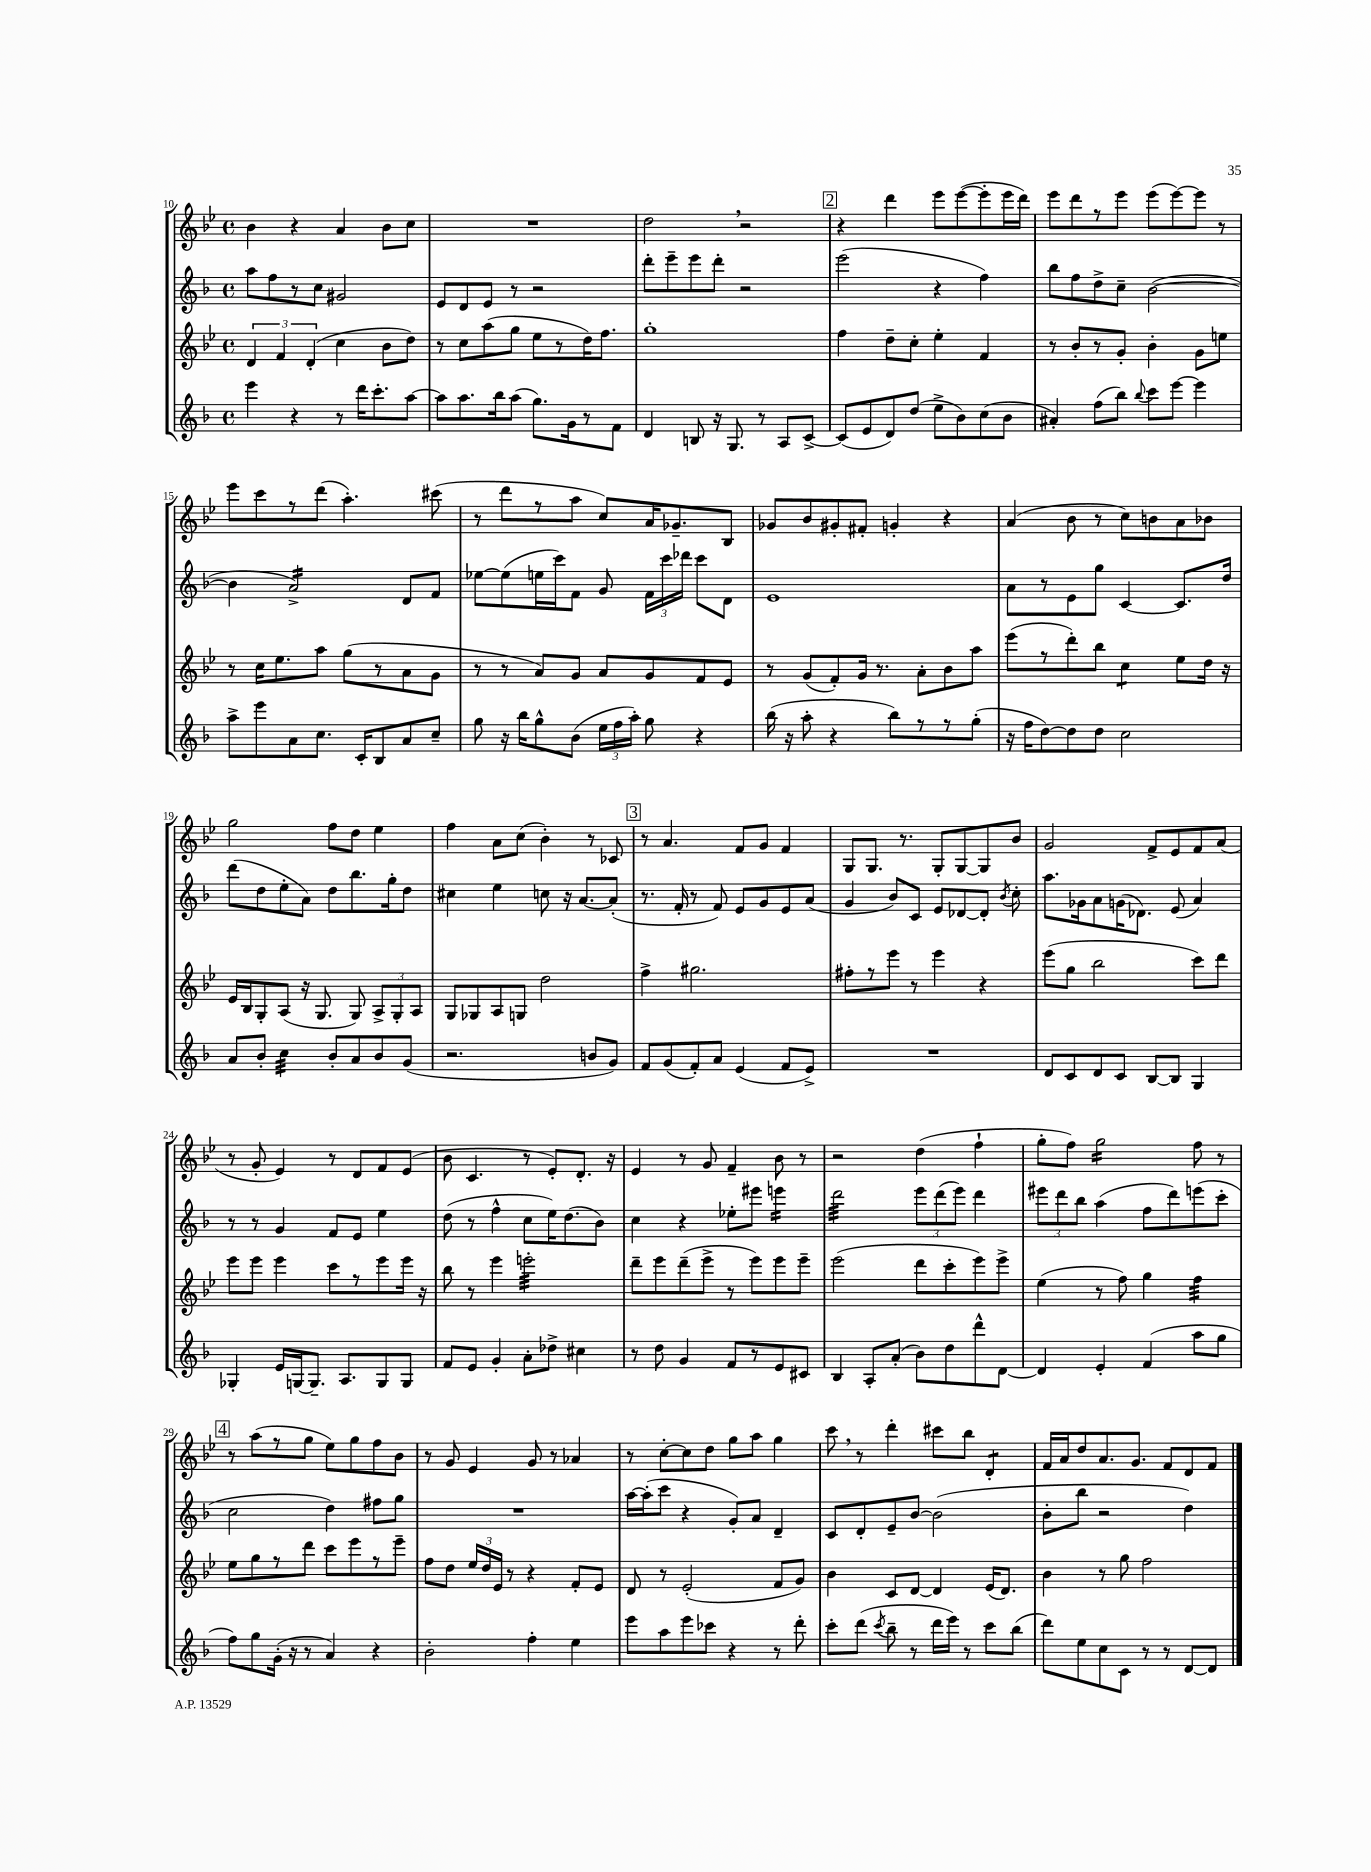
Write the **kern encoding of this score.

**kern	**kern	**kern	**kern
*staff4	*staff3	*staff2	*staff1
*clefG2	*clefG2	*clefG2	*clefG2
*k[b-]	*k[b-e-]	*k[b-]	*k[b-e-]
*M4/4	*M4/4	*M4/4	*M4/4
*met(c)	*met(c)	*met(c)	*met(c)
4eee	6d	8aa	4b-
.	.	8ff	.
.	6f	.	.
4r	.	8r	4r
.	(6d'	.	.
.	.	8cc	.
8r	4cc	2g#	4a
16ddd	.	.	.
8.ccc'	.	.	.
.	8b-	.	8b-
[8aa	8dd)	.	8cc
=	=	=	=
8aa]	8r	8e	1r
8.aa	8cc	8d	.
.	(8aa	8e	.
16bb-	.	.	.
(8aa	8gg	8r	.
8.gg)	8ee-	2r	.
.	8r	.	.
16g	.	.	.
8r	16dd)	.	.
.	8.ff	.	.
8f	.	.	.
=	=	=	=
4d	1gg'	8ddd'	2dd
.	.	8eee~	.
8B	.	8eee	.
16r	.	8ddd'	.
8.G	.	.	.
.	.	2r	2r
8r	.	.	.
8A	.	.	.
[8c^	.	.	.
=	=	=	=
(8c]	4ff	(2eee	4r
8e	.	.	.
8d)	8dd~	.	4ddd
(8dd	8cc'	.	.
8ee^	4ee-'	4r	8eee-
8b-)	.	.	([8eee-
(8cc	4f	4ff)	8eee-']
8b-	.	.	16eee-
.	.	.	16ddd)
=	=	=	=
4a#')	8r	8bb-	8eee-
.	8b-'	8ff	8ddd
(8ff	8r	8dd^	8r
8bb-)	8g'	8cc~	8eee-
8qqbb-	.	.	.
8ccc	4b-'	([2b-	(8eee-
[8eee	.	.	[8eee-)
4eee]	8g	.	8eee-]
.	8ee	.	8r
=	=	=	=
8aa^	8r	4b-]	8eee-
8eee	16cc	.	8ccc
.	8.ee-	.	.
8a	.	2a^)	8r
8.cc	8aa	.	(8ddd
.	(8gg	.	4.aa')
16c'	.	.	.
8B-	8r	.	.
8a	8a	8d	.
8cc~	8g	8f	(8ccc#
=	=	=	=
8gg	8r	[8ee-	8r
16r	8r	(8ee-]	8ddd
16bb-	.	.	.
8gg^^	8a)	16ee	8r
.	.	16ccc)	.
(8b-	8g	8f	8aa
24ee	8a	8g	8cc)
24ff	.	.	.
24aa')	.	.	.
8gg	8g	24f	16a
.	.	24ccc	.
.	.	.	8.g-~
.	.	24ddd-	.
4r	8f	8ccc	.
.	8e-	8d	8B-
=	=	=	=
(16bb-	8r	1e	8g-
16r	.	.	.
8aa'	(8g	.	8b-
4r	8f')	.	8g#'
.	16g	.	8f#'
.	8.r	.	.
8bb-)	.	.	4g'
8r	8a'	.	.
8r	8b-	.	4r
(8gg'	8aa	.	.
=	=	=	=
16r	(8eee-	8a	(4a
16ff	.	.	.
[8dd)	8r	8r	.
8dd]	8ddd')	8e	8b-
8dd	8bb-	8gg	8r
2cc	4cc	[4c	8cc)
.	.	.	8b
.	8ee-	8.c]	8a
.	16dd	.	8b-
.	16r	16dd	.
=	=	=	=
8a	16e-	(8ddd	2gg
.	16B-	.	.
8b-'	8G'	8dd	.
4cc	(8A	8ee'	.
.	16r	8a)	.
.	8.G	.	.
8b-'	.	8dd	8ff
8a	8G)	8.bb-	8dd
8b-	12A^	.	4ee-
.	.	16gg'	.
.	12G'	.	.
(8g	.	8dd	.
.	12A	.	.
=	=	=	=
2.r	8G	4cc#	4ff
.	8G-	.	.
.	8A	4ee	8a
.	8G	.	(8cc
.	2dd	8cc	4b-')
.	.	16r	.
.	.	[8.a	.
8b	.	.	8r
8g)	.	(8a']	8c-
=	=	=	=
8f	4ff^	8.r	8r
(8g	.	.	4.a
.	.	16f'	.
8f')	2.gg#	8r	.
8a	.	8f)	.
(4e	.	8e	8f
.	.	8g	8g
8f	.	8e	4f
8e^)	.	(8a	.
=	=	=	=
1r	8ff#'	4g	8G
.	8r	.	8.G
.	8eee-	8b-)	.
.	.	.	8.r
.	8r	8c	.
.	4eee-	8e	8G'
.	.	[8d-	[8G
.	4r	8d-']	8G]
.	.	8qb-	.
.	.	8cc'	8b-
=	=	=	=
8d	(8eee-	8.aa	2g
8c	8gg	.	.
.	.	16g-	.
8d	2bb-	8a	.
8c	.	(16g	.
.	.	8.d-)	.
[8B-	.	.	8f^
8B-]	.	(8e	8e-
4G	8ccc)	4a)	8f
.	8ddd	.	(8a
=	=	=	=
4G-'	8eee-	8r	8r
.	8eee-	8r	8g'
16e	4eee-	4g	4e-)
[16G	.	.	.
8.G~]	.	.	.
.	8ccc	8f	8r
8.A	.	.	.
.	8r	8e	8d
8G	8eee-	4ee	8f
8G	16eee-	.	(8e-
.	16r	.	.
=	=	=	=
8f	8bb-	(8dd	8b-
8e	8r	8r	4.c
4g'	4eee-	4ff^^	.
8a'	2eee'	8cc	8r
8dd-^	.	16ee)	8e-')
.	.	(8.dd	.
4cc#	.	.	8.d'
.	.	8b-)	.
.	.	.	16r
=	=	=	=
8r	8ddd~	4cc	4e-
8dd	8eee-	.	.
4g	(8ddd~	4r	8r
.	8eee-^	.	8g
8f	8r	8ee-'	4f~
8r	8eee-)	8eee#	.
8e	8eee-	4eee	8b-
8c#	8eee-~	.	8r
=	=	=	=
4B-	(2eee-	2ddd	2r
8A'	.	.	.
(8a'	.	.	.
8b-)	8ddd	12eee	(4dd
.	.	(12ddd	.
8dd	8ccc'	.	.
.	.	12eee)	.
8ddd^^	8eee-)	4ddd	4ff`
[8d	8eee-^	.	.
=	=	=	=
4d]	(4ee-	12eee#	8gg'
.	.	12ddd	.
.	.	.	8ff)
.	.	12bb-	.
4e'	8r	(4aa	2gg
.	8ff)	.	.
(4f	4gg	8ff	.
.	.	8ddd)	.
8aa	4ff	(8eee	8ff
8gg	.	8ccc'	8r
=	=	=	=
8ff)	8ee-	2cc	8r
8gg	8gg	.	(8aa
(16g'	8r	.	8r
16r	.	.	.
8r	8ddd	.	8gg
4a)	8ccc	4dd)	8ee-)
.	8eee-	.	8gg
4r	8r	8ff#	8ff
.	8eee-~	8gg	8b-
=	=	=	=
2b-'	8ff	1r	8r
.	8dd	.	8g
.	24ee-	.	4e-
.	24dd	.	.
.	24e-	.	.
.	8r	.	.
4ff'	4r	.	8g
.	.	.	8r
4ee	8f'	.	4a-
.	8e-	.	.
=	=	=	=
8eee	8d	[16aa	8r
.	.	(16aa']	.
8aa	8r	8ccc	[8cc'
8eee	(2e-'	4r	8cc]
8ccc-	.	.	8dd
4r	.	8g')	8gg
.	.	8a	8aa
8r	8f	4d~	4gg
8ddd'	8g)	.	.
=	=	=	=
8ccc'	4b-	8c	8ccc
(8ddd	.	8d'	8r
8qccc	.	.	.
8bb-~	8c	8e~	4ddd'
8r	[8d	[8b-	.
16ddd	4d]	(2b-]	8ccc#
16eee)	.	.	.
8r	.	.	8bb-
8ccc	(16e-	.	4d'
.	8.d)	.	.
(8bb-	.	.	.
=	=	=	=
8ddd)	4b-	8b-'	16f
.	.	.	16a
8ee	.	8bb-	8dd
8cc	8r	2r	8.a
8c	8gg	.	.
.	.	.	8.g
8r	2ff	.	.
8r	.	.	8f
[8d	.	4dd)	8d
8d]	.	.	8f
==	==	==	==
*-	*-	*-	*-
